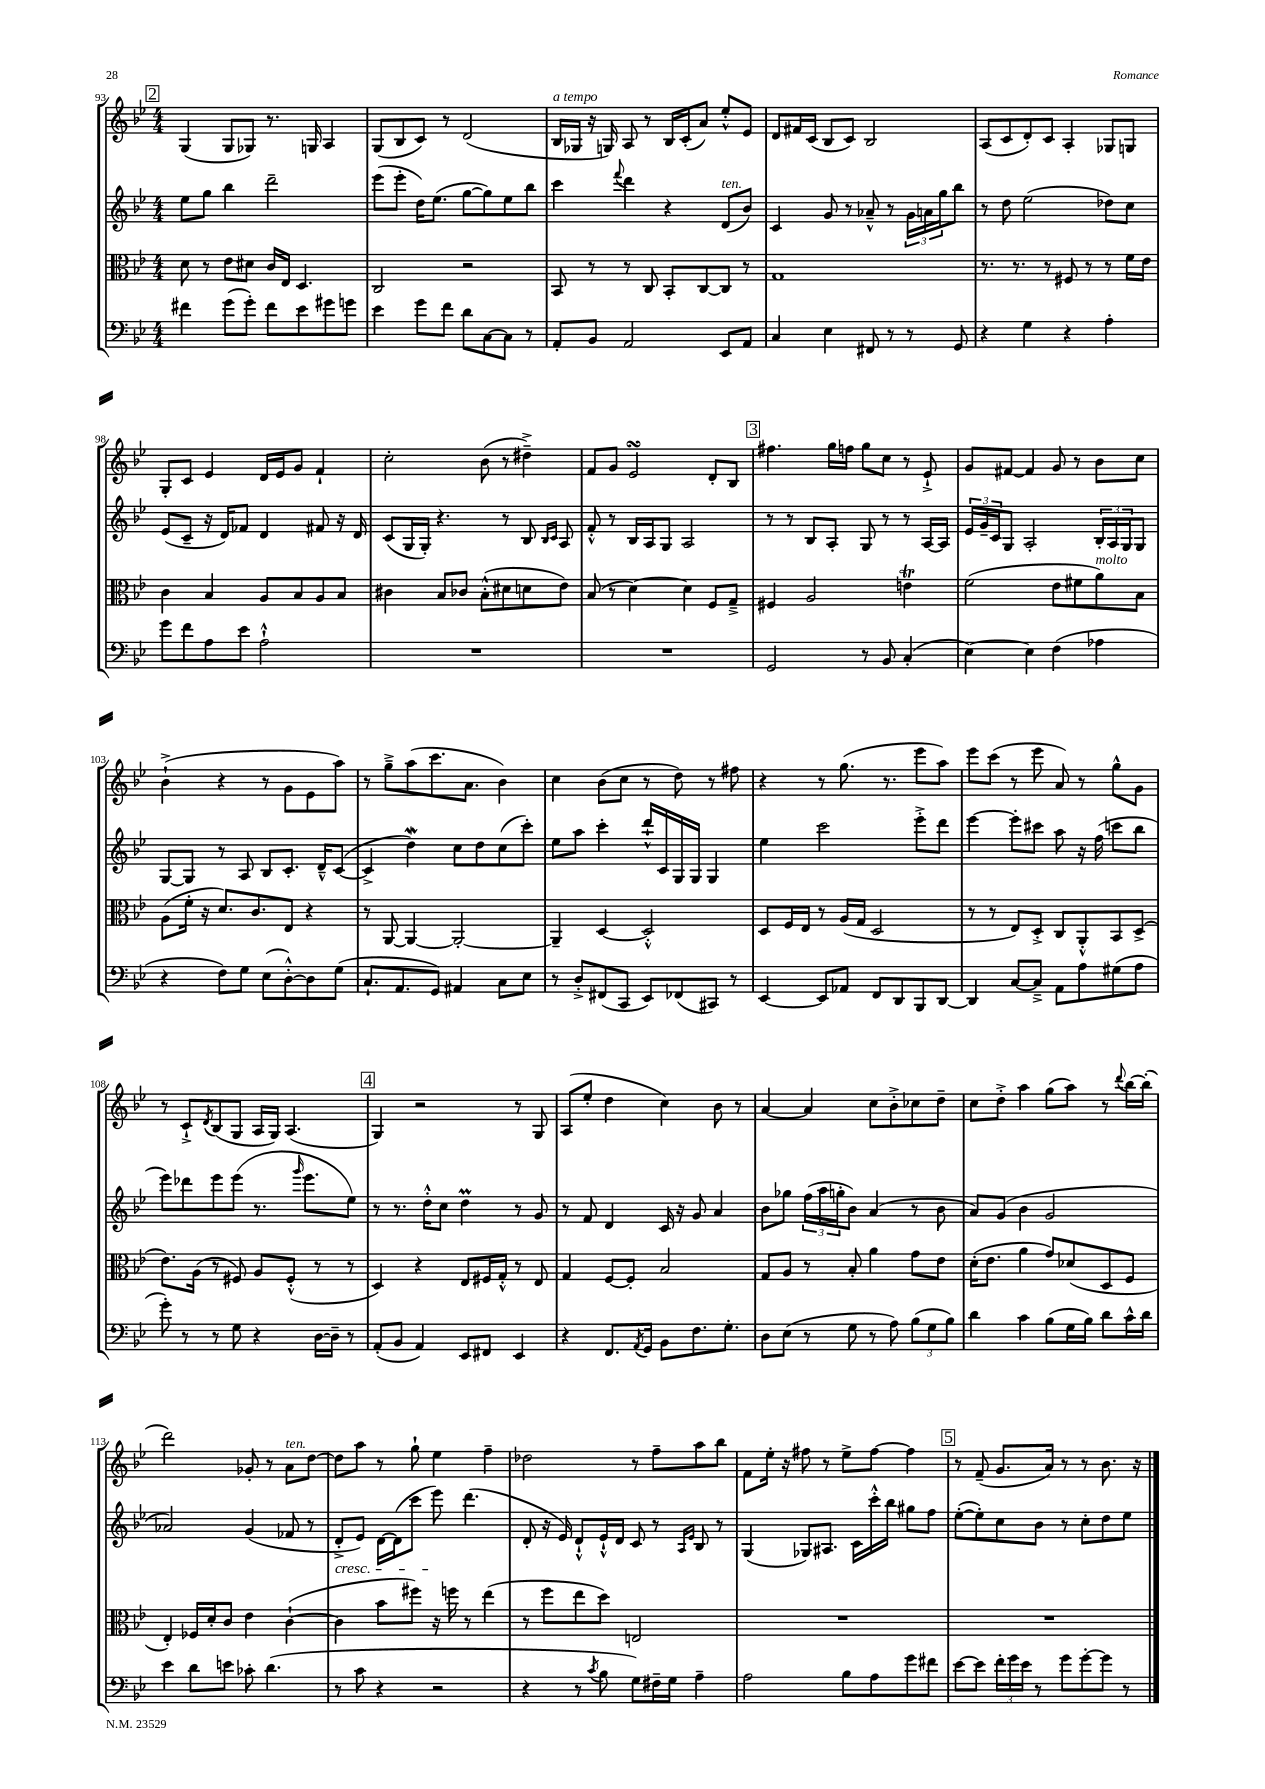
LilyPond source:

<<
\new StaffGroup <<
\new Staff = "s0" {
    \clef treble \key bes \major \numericTimeSignature \time 4/4
    \mark \markup { \box "2" } g4( g8 ges8) r8. g16 a4 |
    g8( bes8 c'8) r8 d'2( |
    bes16^\markup { \italic "a tempo" } ges16 r16 g16) a8 r8 bes16 c'16-.( a'8) ees''8-.-^ ees'8 |
    d'8 fis'16 c'16( bes8 c'8) bes2 |
    a8( c'8 d'8-.) c'8 a4-. ges8 g8 |
    g8-. c'8 ees'4 d'16 ees'16 g'8 f'4-! |
    c''2-. bes'8( r8 dis''4--->) |
    f'8 g'8 ees'2\turn d'8-. bes8 |
    \mark \markup { \box "3" } fis''4. g''16 f''16 g''8 c''8 r8 ees'8-!-> |
    g'8 fis'8~ fis'4 g'8 r8 bes'8 c''8 |
    bes'4-!->( r4 r8 g'8 ees'8 a''8) |
    r8 g''8---> a''8( c'''8. a'8. bes'4) |
    c''4 bes'8( c''8 r8 d''8) r8 fis''8 |
    r4 r8 g''8.( r8. ees'''8 a''8) |
    ees'''8 c'''8( r8 ees'''8 a'8) r8 g''8-^ g'8 |
    r8 c'8-!-> \acciaccatura { d'8 } bes8( g8 a16 g16) a4.( |
    \mark \markup { \box "4" } g4) r2 r8 g8 |
    a8( ees''8-. d''4 c''4) bes'8 r8 |
    a'4~ a'4 c''8 bes'8-.-> ces''8 d''8-- |
    c''8 d''8-.-> a''4 g''8( a''8) r8 \appoggiatura { d'''8 } bes''16~ bes''16-.( |
    d'''2) ges'8-. r8 a'8^\markup { \italic "ten." } d''8~ |
    d''8 a''8 r8 g''8-! ees''4 f''4-- |
    des''2 r8 f''8-- a''8 bes''8 |
    f'8 ees''16-. r16 fis''8 r8 ees''8-> fis''8~ fis''4 |
    \mark \markup { \box "5" } r8 f'8--( g'8. a'16) r8 r8 bes'8. r16 \bar "|." |
}
\new Staff = "s1" {
    \clef treble \key bes \major \numericTimeSignature \time 4/4
    \mark \markup { \box "2" } ees''8 g''8 bes''4 d'''2-- |
    ees'''8( ees'''8-. d''16) ees''8.( g''8~ g''8) ees''8 bes''8 |
    c'''4 \appoggiatura { f'''8 } d'''4 r4 d'8^\markup { \italic "ten." }( bes'8) |
    c'4 g'8 r8 aes'8---^ r8 \tuplet 3/2 { g'16 a'16 g''16 } bes''8 |
    r8 d''8 ees''2( des''8) c''8 |
    ees'8( c'8-- r16 d'16) fes'8 d'4 fis'8 r16 d'16 |
    c'8( g16 g16-.) r4. r8 bes8 \grace { bes16 c'16 } a8 |
    f'8-.-^ r8 bes16 a16 g8 a2 |
    \mark \markup { \box "3" } r8 r8 bes8 a8-. g8 r8 r8 a16~ a16 |
    \tuplet 3/2 { ees'16 g'16-- c'16 } g8 a2-. \tuplet 3/2 { bes16-. a16 g16 } g8 |
    g8~ g8 r8 a8 bes8 c'8.-. d'16---^ c'8~( |
    c'4-> d''4\mordent) c''8 d''8 c''8( c'''8-.) |
    ees''8 a''8 c'''4-. d'''16-!-^ c'16 g16 g16 g4 |
    ees''4 c'''2 ees'''8-.-> d'''8 |
    ees'''4~ ees'''8-. cis'''8 a''8 r16 f''16( c'''8 bes''8 |
    ees'''8) des'''8 ees'''8 ees'''8( r8. \grace { g'''16 } ees'''8. ees''8) |
    \mark \markup { \box "4" } r8 r8. d''16-.-^ c''8 d''4\prall r8 g'8 |
    r8 f'8 d'4 c'16 r16 g'8 a'4 |
    bes'8 ges''8 \tuplet 3/2 { f''16( a''16 g''16-. } bes'8) a'4( r8 bes'8 |
    a'8) g'8( bes'4 g'2 |
    aes'2) g'4( fes'8 r8 |
    d'8-.->\cresc ees'8) d'16~ d'16( c'''8 ees'''8\!) d'''4.( |
    d'8-. r16 ees'16) d'8-!-^ ees'16-!-^ d'16 c'8 r8 \grace { a16 ees'16 } bes8 r8 |
    g4( ges8) ais8. c'16 c'''16-.-^ bes''16 gis''8 f''8 |
    \mark \markup { \box "5" } ees''8~-.( ees''8-.) c''8 bes'8 r8 c''8-. d''8 ees''8 \bar "|." |
}
\new Staff = "s2" {
    \clef alto \key bes \major \numericTimeSignature \time 4/4
    \mark \markup { \box "2" } d'8 r8 ees'8 dis'8 c'16 ees16 d4. |
    c2 r2 |
    bes,8 r8 r8 c8 bes,8-. c8~ c8 r8 |
    g1 |
    r8. r8. r8 fis8 r8 r8 f'16 ees'16 |
    c'4 bes4 a8 bes8 a8 bes8 |
    cis'4 bes8 ces'8 bes8-.-^( dis'8 d'8 ees'8) |
    bes8( r8 d'4~) d'4 f8 g8---> |
    \mark \markup { \box "3" } fis4 a2 e'4\trill |
    f'2( ees'8 fis'8 a'8^\markup { \italic "molto" }) bes8 |
    a8( f'16-. r16 d'8.) c'8. ees8 r4 |
    r8 a,8~ a,4~ a,2~-. |
    a,4-- d4~ d2-.-^ |
    d8 f16 ees16 r8 a16( g16 d2 |
    r8 r8 ees8) d8-.-> c8 a,8-.-^ bes,8 d8->( |
    ees'8.) a16( r8 fis8) a8 fis8-.-^( r8 r8 |
    \mark \markup { \box "4" } d4) r4 ees8 fis16 g16-.-^ r8 ees8 |
    g4 f8~ f8-. bes2 |
    g8 a8 r8 bes8-. a'4 g'8 ees'8 |
    d'16-.( ees'8. a'4 g'8) des'8( d8 f8 |
    ees4-.) fes16 d'16-. c'8 ees'4 c'4~-!( |
    c'4 bes'8 fis''8) r16 f''16 r8 ees''4( |
    r8 f''8 ees''8 d''8) e2 |
    R1 |
    \mark \markup { \box "5" } R1 \bar "|." |
}
\new Staff = "s3" {
    \clef bass \key bes \major \numericTimeSignature \time 4/4
    \mark \markup { \box "2" } fis'4 g'8( g'8-.) fis'8 ees'8 gis'8 g'8 |
    ees'4 g'8 f'8 d'8 c8~ c8 r8 |
    a,8-. bes,8 a,2 ees,8 a,8 |
    c4 ees4 fis,8 r8 r8 g,8 |
    r4 g4 r4 a4-. |
    g'8 f'8 a8 ees'8 a2-!-^ |
    R1 |
    R1 |
    \mark \markup { \box "3" } g,2 r8 bes,8 c4-.( |
    ees4~) ees4 f4( aes4 |
    r4 f8) g8 ees8( d8~-.-^) d8 g8( |
    c8.-! a,8. g,8) ais,4 c8 ees8 |
    r8 d8-.-> fis,8( c,8 ees,8) fes,8( cis,8) r8 |
    ees,4~ ees,8 aes,8 f,8 d,8 bes,,8 d,8~ |
    d,4 c8~ c8---> a,8 a8 gis8( a8 |
    g'8-.) r8 r8 g8 r4 d16~ d16-- r8 |
    \mark \markup { \box "4" } a,8-.( bes,8 a,4) ees,8 fis,8 ees,4 |
    r4 f,8. \acciaccatura { a,8 } g,16 bes,8 f8. g8.-. |
    d8 ees8( r8 g8 r8 a8) \tuplet 3/2 { bes8( g8 bes8) } |
    d'4 c'4 bes8( g16 bes16) d'8 c'16-^ d'16 |
    ees'4 d'8 e'8 ces'8-. d'4.( |
    r8 c'8 r4 r2 |
    r4 r8 \acciaccatura { c'8 } bes8 g8) fis16-- g16 a4-- |
    a2 bes8 a8 g'8 fis'8 |
    \mark \markup { \box "5" } ees'8~ ees'8 \tuplet 3/2 { f'16-. g'16 ees'16 } r8 g'8 g'8~-. g'8 r8 \bar "|." |
}
>>
>>
\layout { \context { \Score currentBarNumber = #93 } }
